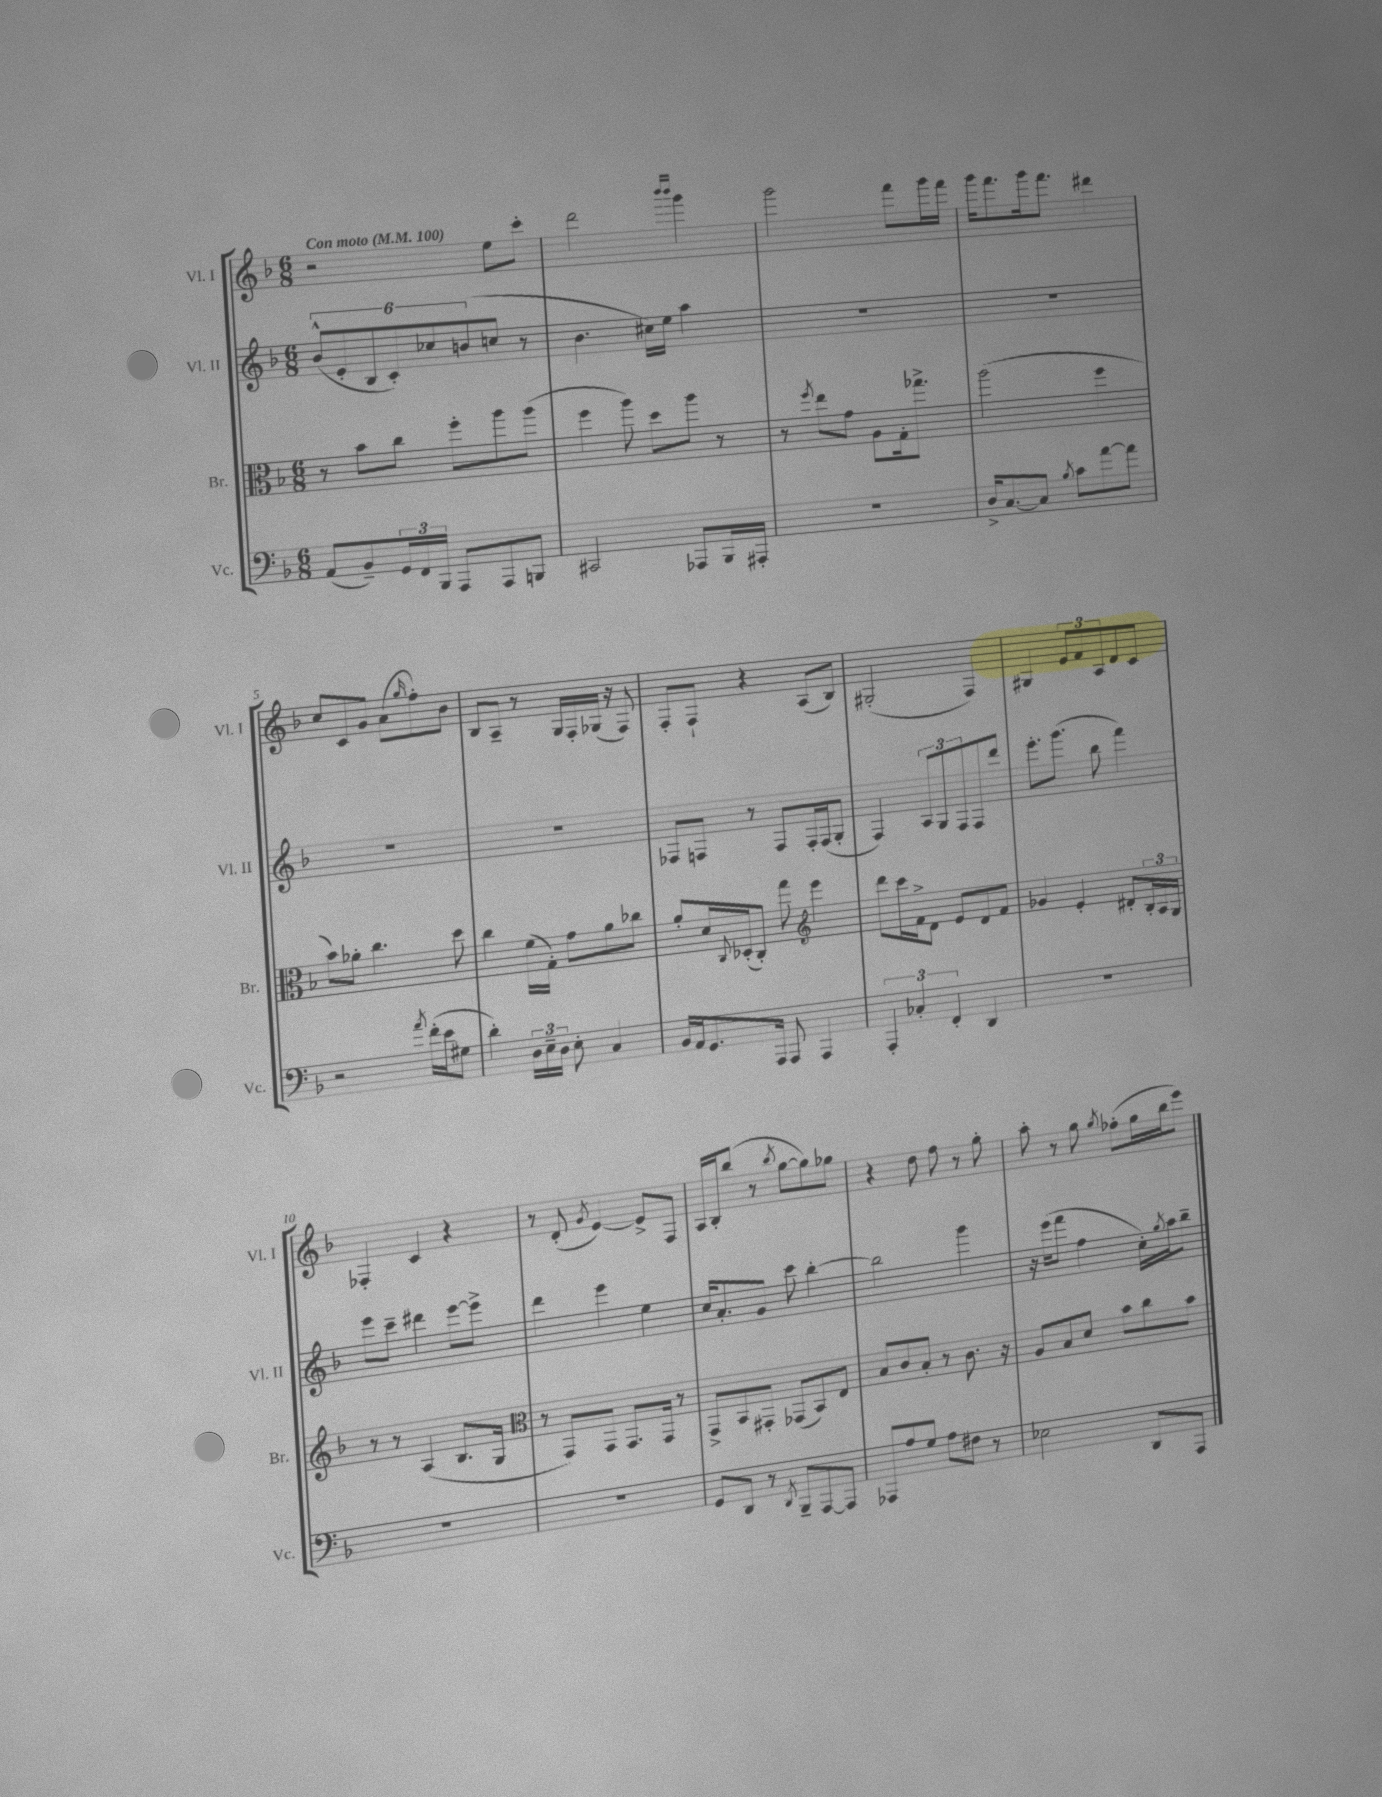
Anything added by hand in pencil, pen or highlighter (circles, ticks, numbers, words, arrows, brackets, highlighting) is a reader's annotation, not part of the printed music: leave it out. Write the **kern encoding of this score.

**kern	**kern	**kern	**kern
*staff4	*staff3	*staff2	*staff1
*clefF4	*clefC3	*clefG2	*clefG2
*k[b-]	*k[b-]	*k[b-]	*k[b-]
*M6/8	*M6/8	*M6/8	*M6/8
*MM100	*MM100	*MM100	*MM100
(8AA/L	8r	(12b-^^/L	2r
.	.	12e'/	.
8BB-~/)	8b-\L	.	.
.	.	12B-/	.
24GG/L	8cc\J	12c'/)	.
24FF/	.	.	.
24BBB-/JJ	.	12cc-/	.
8AAA/L	8ff'\L	.	.
.	.	(12b/	.
8AAA/	8aa\	8cc/J	8ee\L
8BBB/J	(8aa\J	8r	8ccc'\J
=	=	=	=
2CC#/	4ff\	4.b-\	2ddd\
.	8aa\)	.	.
.	8dd\L	16cc#\LL)	.
.	.	16ee\JJ	.
.	.	.	16qqbbb-/LL
.	.	.	16qqbbb-/JJ
8AAA-/L	8aa\J	4aa\	4ggg\
16BBB-/L	8r	.	.
16AAA#'/JJ	.	.	.
=	=	=	=
2.r	8r	2.r	2ggg\
.	8qff/	.	.
.	8ee\L	.	.
.	8g\J	.	.
.	8A\L	.	.
.	16G'\k	.	8fff\L
.	8.gg-^\J	.	.
.	.	.	16ggg\L
.	.	.	16fff\JJ
=	=	=	=
16D^/LK	(2aa\	2.r	16ggg\LK
[8.C/	.	.	8.fff\
8C/]J	.	.	16ggg\k
.	.	.	8.fff\J
8qB-/	.	.	.
8c\L	.	.	.
[8a\	4ff\	.	4ddd#\
8a\]J	.	.	.
=	=	=	=
2r	8b-\L)	2.r	8cc/L
.	8a-'\J	.	8c/
.	4.cc\	.	8g/J
.	.	.	(8a\L
8qa/	.	.	16qqgg/
(16f'\LL	.	.	8ff'\)
16e\J	.	.	.
8G#\J	8dd\	.	8b-\J
=	=	=	=
4d'\)	4cc\	2.r	8B-/L
.	.	.	8A~/J
24D\LL	(16f\LL	.	8r
24E~\	.	.	.
.	16G'\JJ)	.	.
24D\JJ	.	.	.
8E'\	8g\L	.	16G/LL
.	.	.	16F'/
4C/	8a\	.	(16G-/JJ
.	.	.	16r
.	8cc-\J	.	8F/)
=	=	=	=
16BB-/LL	8a'/L	8F-/L	8F'/L
16AA/J	.	.	.
8.GG/	16d/L	8F/J	8F`/J
.	8qqC/	.	.
.	(16D-'/J	.	.
.	8C'/J)	8r	4r
16AAA/Jk	.	.	.
8AAA/	8gg\	8F/L	.
*	*clefG2	*	*
4AAA/	4eee\	16F'/L	(8A/L
.	.	(16F/J	.
.	.	8G'/J	8B-/J)
=	=	=	=
6AAA'/	8ddd\L	4F/)	(2G#'/
.	16ccc\L	.	.
6C-'/	.	.	.
.	16f^\J	.	.
.	8d\J	12A/L	.
6FF'/	.	12G/	.
.	8e/L	.	.
.	.	12F/	.
4DD/	8d/	8F/	4F/)
.	8f/J	8ddd/J	.
=	=	=	=
2.r	4g-/	8.eee'\L	4G#/
.	.	(8.ggg\J	.
.	4e'/	.	12e/L
.	.	.	12f/
.	.	8bb-\	.
.	.	.	12A/
.	8d#'/L	4fff\)	8d/
.	24B-'/L	.	8c/J
.	24A/	.	.
.	24G/JJ	.	.
=	=	=	=
2.r	8r	8eee\L	4F-'/
.	8r	8ccc~\J	.
.	(4A/	4ddd#\	4c/
.	8.B-/L	[8eee\L	4r
.	.	8eee^\]J	.
.	16G/Jk	.	.
=	=	=	=
*	*clefC3	*	*
2.r	8r	4ddd\	8r
.	8GG/L)	.	(8d'/
.	.	.	8qg/
.	8GG/J	4eee\	[4e/)
.	8.GG/L	.	.
.	.	4ee\	8e^/]L
.	16GG/Jk	.	.
.	8r	.	8F/J
=	=	=	=
8GG/L	8GG^/L	16cc/LK	16A/LL
.	.	8.a'/	16B-'/J
8DD/J	8BB-/	.	(8bb-/J
8r	8GG#'/J	8g/J	8r
8qDD/	.	.	8qbb-/
8BBB-~/L	(8GG-/L	8ccc\	[8gg\L
[8AAA/	8BB-/)	[4bb-'\	8gg\])
8AAA/]J	8E/J	.	8gg-\J
=	=	=	=
8AAA-/L	8B-/L	2bb-\]	4r
8A/	8c/	.	.
8G/J	8B-'/J	.	8dd\
8A\L	8r	.	8ff\
8F#\J	8.c\	4ggg\	8r
8r	.	.	8gg'\
.	16r	.	.
=	=	=	=
2E-\	8A/L	16r	8aa'\
.	.	(16eee\LK	.
.	8B-/	8fff\J	8r
.	8d/J	4ff\	8gg\
.	.	.	8qgg/
.	8b-\L	.	(8ff-'\L
8DD/L	8cc\	16cc'\LL)	16gg\L
.	.	8qgg/	.
.	.	16aa\J	16bb-\J
8AAA/J	8b-\J	8bb-~\J	8eee\J)
==	==	==	==
*-	*-	*-	*-
